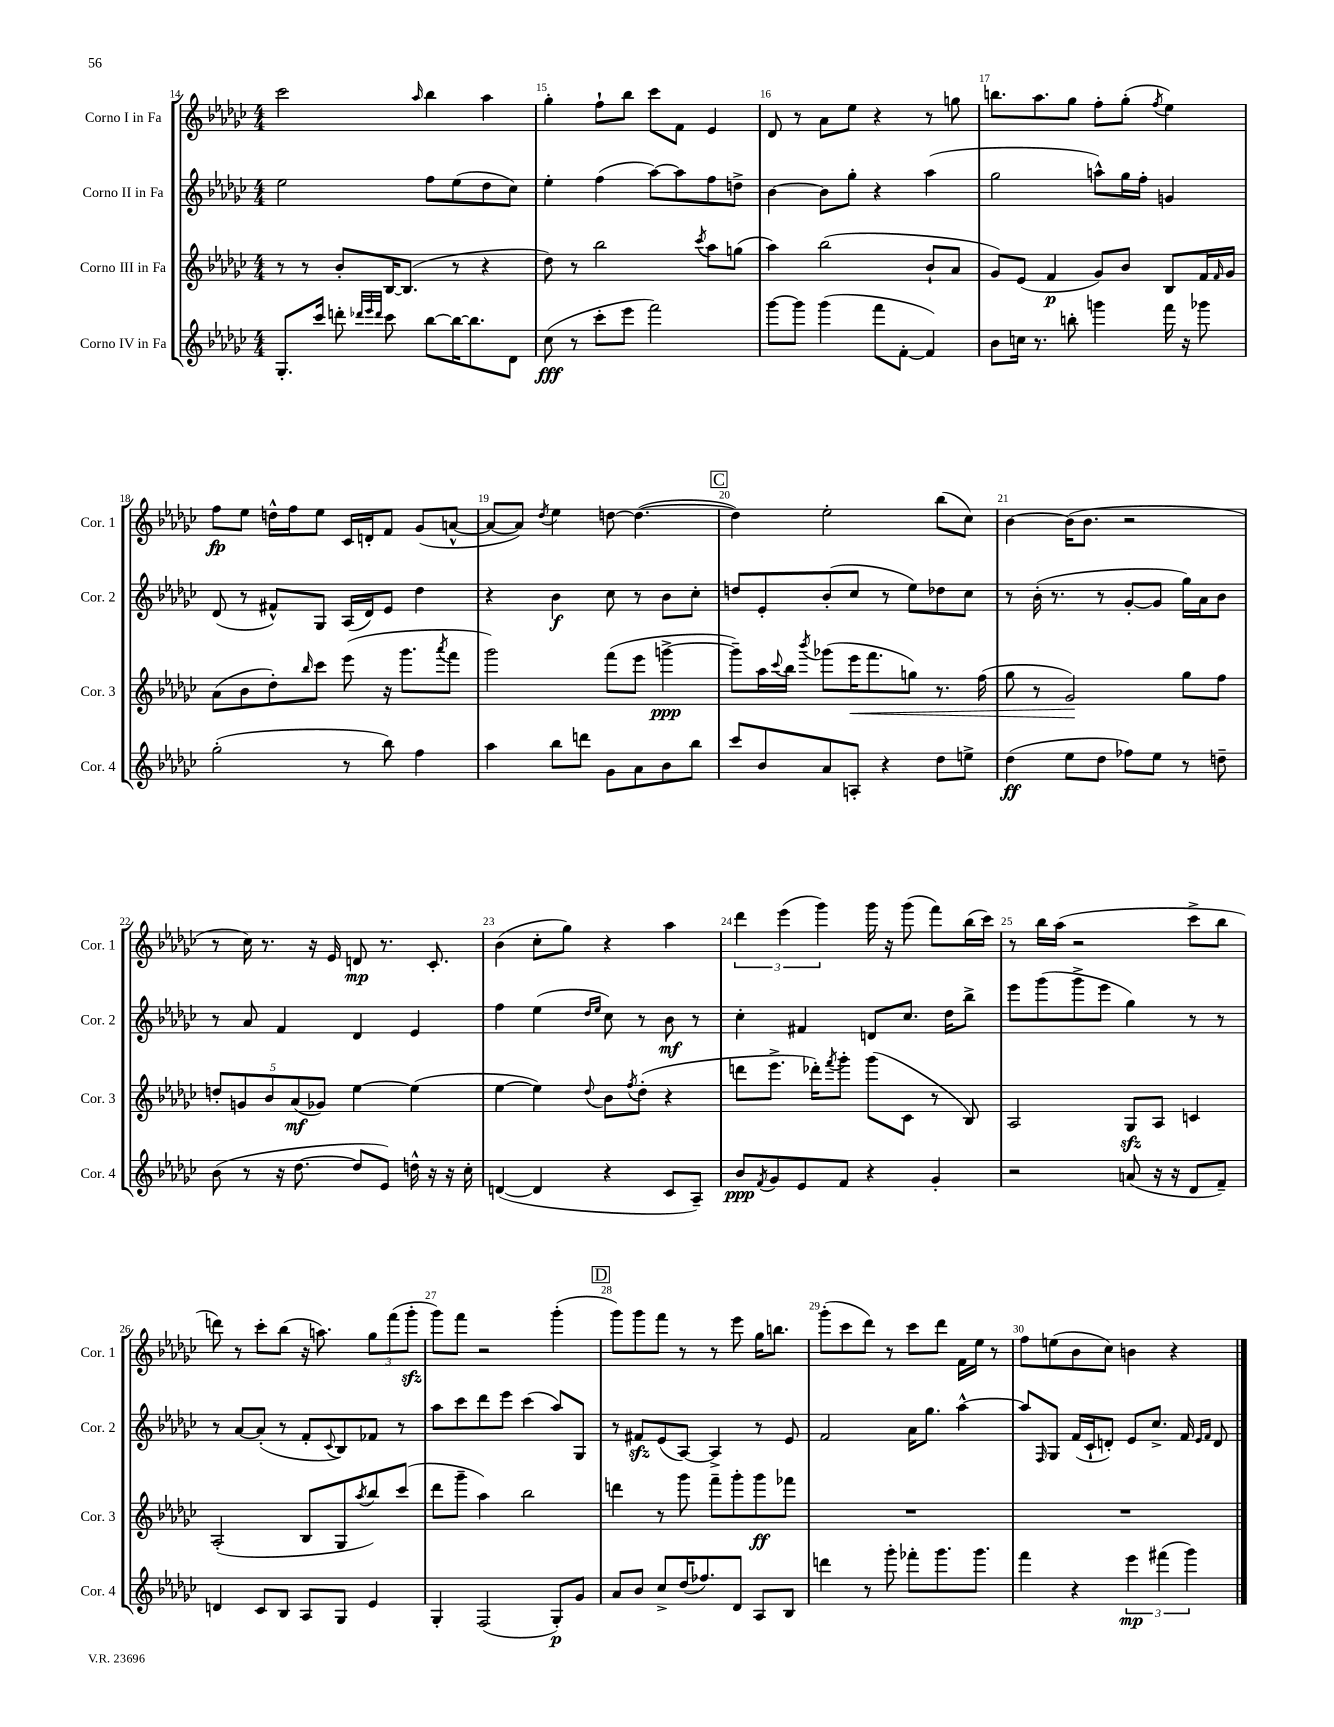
<<
\new StaffGroup <<
\new Staff = "s0" \with { instrumentName = "Corno I in Fa" shortInstrumentName = "Cor. 1" } {
    \clef treble \key ges \major \numericTimeSignature \time 4/4
    ces'''2 \grace { aes''16 } bes''4 aes''4 |
    ges''4-. f''8-! bes''8 ces'''8 f'8 ees'4 |
    des'8 r8 aes'8 ees''8 r4 r8 g''8 |
    b''8. aes''8. ges''8 f''8-. ges''8-.( \acciaccatura { f''8 } ees''4) |
    f''8\fp ees''8 d''16-^ f''16 ees''8 ces'16 d'16-. f'8 ges'8( a'8~-^ |
    a'8~ a'8) \acciaccatura { des''8 } ees''4 d''8~ d''4.~( |
    \mark \markup { \box "C" } d''4) ees''2-. bes''8( ces''8) |
    bes'4~ bes'16( bes'8. r2 |
    r8 ces''16) r8. r16 ees'16 d'8\mp r8. ces'8.-. |
    bes'4( ces''8-. ges''8) r4 aes''4 |
    \tuplet 3/2 { des'''4 ees'''4( ges'''4) } ges'''16 r16 ges'''8( f'''8) bes''16( ces'''16) |
    r8 bes''16 aes''16( r2 ces'''8-> bes''8 |
    d'''8) r8 ces'''8-. bes''8( r16 a''8.) \tuplet 3/2 { ges''8 f'''8( ges'''8-.\sfz } |
    ges'''8) f'''8 r2 ges'''4-.( |
    \mark \markup { \box "D" } ges'''8) ges'''8 f'''8 r8 r8 ees'''8 ges''16 b''8. |
    ges'''8-.( ces'''8 des'''8) r8 ces'''8 des'''8 f'16 ees''16 r8 |
    f''8 e''8( bes'8 ces''8) b'4 r4 \bar "|." |
}
\new Staff = "s1" \with { instrumentName = "Corno II in Fa" shortInstrumentName = "Cor. 2" } {
    \clef treble \key ges \major \numericTimeSignature \time 4/4
    ees''2 f''8 ees''8( des''8 ces''8) |
    ees''4-. f''4( aes''8~) aes''8 f''8 d''8-> |
    bes'4~ bes'8 ges''8-. r4 aes''4( |
    ges''2 a''8-^) ges''16 f''16-. g'4 |
    des'8( r8 fis'8-^) ges8 aes16( des'16) ees'8 des''4 |
    r4 bes'4\f ces''8 r8 bes'8 ces''8-. |
    \mark \markup { \box "C" } d''8 ees'8-. bes'8-.( ces''8 r8 ees''8) des''8 ces''8 |
    r8 bes'16-.( r8. r8 ges'8~-. ges'8 ges''16) aes'16 bes'8 |
    r8 aes'8 f'4 des'4 ees'4 |
    f''4 ees''4( \grace { des''16 ees''16 } ces''8) r8 bes'8\mf r8 |
    ces''4-. fis'4 d'8 ces''8. des''16 bes''8-> |
    ees'''8 ges'''8( ges'''8-> ees'''8 ges''4) r8 r8 |
    r8 aes'8~ aes'8-.( r8 f'8-. \appoggiatura { ces'8 } bes8) fes'8 r8 |
    aes''8 ces'''8 des'''8 ees'''8 ces'''4( aes''8) ges8 |
    \mark \markup { \box "D" } r8 fis'8\sfz ees'8( aes8~) aes4-> r8 ees'8 |
    f'2 aes'16 ges''8. aes''4~-^ |
    aes''8 \grace { f16 } ges8 f'16( ces'16-! d'8-.) ees'8 ces''8.-> f'16 \grace { ees'16 f'16 } d'8 \bar "|." |
}
\new Staff = "s2" \with { instrumentName = "Corno III in Fa" shortInstrumentName = "Cor. 3" } {
    \clef treble \key ges \major \numericTimeSignature \time 4/4
    r8 r8 bes'8-. bes16~ bes8.( r8 r4 |
    des''8) r8 bes''2 \acciaccatura { ces'''8 } aes''8 g''8( |
    aes''4) bes''2( bes'8-! aes'8 |
    ges'8) ees'8( f'4\p ges'8) bes'8 bes8 f'16 \grace { f'16 } ges'16 |
    aes'8( bes'8 des''8-.) \grace { bes''16 } ces'''8 ees'''8( r16 ges'''8. \acciaccatura { aes'''8 } f'''8 |
    ges'''2) f'''8( ees'''8 g'''4~->\ppp |
    \mark \markup { \box "C" } g'''8--) aes''16 \appoggiatura { ces'''8 } bes''16 \acciaccatura { bes'''8 } ges'''8( ees'''16\< f'''8. g''8) r8. f''16( |
    ges''8 r8 ges'2\!) ges''8 f''8 |
    \tuplet 5/4 { d''8-. g'8 bes'8 aes'8\mf( ges'8) } ees''4~ ees''4( |
    ees''4~ ees''4) \appoggiatura { des''8 } bes'8 \acciaccatura { f''8 } des''8-.( r4 |
    d'''8 ees'''8.-> des'''16-.) \acciaccatura { f'''8 } ges'''8-. ges'''8( ces'8 r8 bes8) |
    aes2 ges8\sfz aes8 c'4 |
    aes2-.( bes8 ges8 \acciaccatura { aes''8 } bes''8) ces'''8( |
    des'''8 ges'''8-- aes''4) bes''2 |
    \mark \markup { \box "D" } d'''4 r8 ges'''8 f'''8-- ges'''8-. ges'''8\ff fes'''8 |
    R1 |
    R1 \bar "|." |
}
\new Staff = "s3" \with { instrumentName = "Corno IV in Fa" shortInstrumentName = "Cor. 4" } {
    \clef treble \key ges \major \numericTimeSignature \time 4/4
    ges8.-. ces'''16 d'''8-. \grace { des'''32 ees'''32 des'''32 } ces'''8 bes''8~ bes''16~ bes''8. des'8 |
    ces''8\fff( r8 ces'''8-. ees'''8 f'''2) |
    ges'''8~ ges'''8 ges'''4( f'''8 f'8~-. f'4) |
    bes'8 c''16 r8. b''8-. g'''4 f'''16 r16 ges'''8 |
    ges''2-.( r8 bes''8) f''4 |
    aes''4 bes''8 d'''8 ges'8 aes'8 bes'8 bes''8 |
    \mark \markup { \box "C" } ces'''8 bes'8 aes'8 a8-. r4 des''8 e''8-> |
    des''4\ff( ees''8 des''8 fes''8) ees''8 r8 d''8-- |
    bes'8( r8 r16 des''8.~ des''8 ees'8) d''16-^ r16 r16 ces''16-. |
    d'4~( d'4 r4 ces'8 aes8--) |
    bes'8\ppp \acciaccatura { f'8 } ges'8 ees'8 f'8 r4 ges'4-. |
    r2 a'8( r16 r16 des'8 f'8--) |
    d'4 ces'8 bes8 aes8 ges8 ees'4 |
    ges4-. f2( ges8-.\p) ges'8 |
    \mark \markup { \box "D" } aes'8 bes'8 ces''8-> des''16( fes''8.) des'8 aes8 bes8 |
    d'''4 r8 ges'''8-. fes'''8-. ges'''8. ges'''8. |
    f'''4 r4 \tuplet 3/2 { ees'''4\mp fis'''4( ges'''4) } \bar "|." |
}
>>
>>
\layout { \context { \Score currentBarNumber = #14 \override BarNumber.break-visibility = ##(#f #t #t) barNumberVisibility = #all-bar-numbers-visible } }
